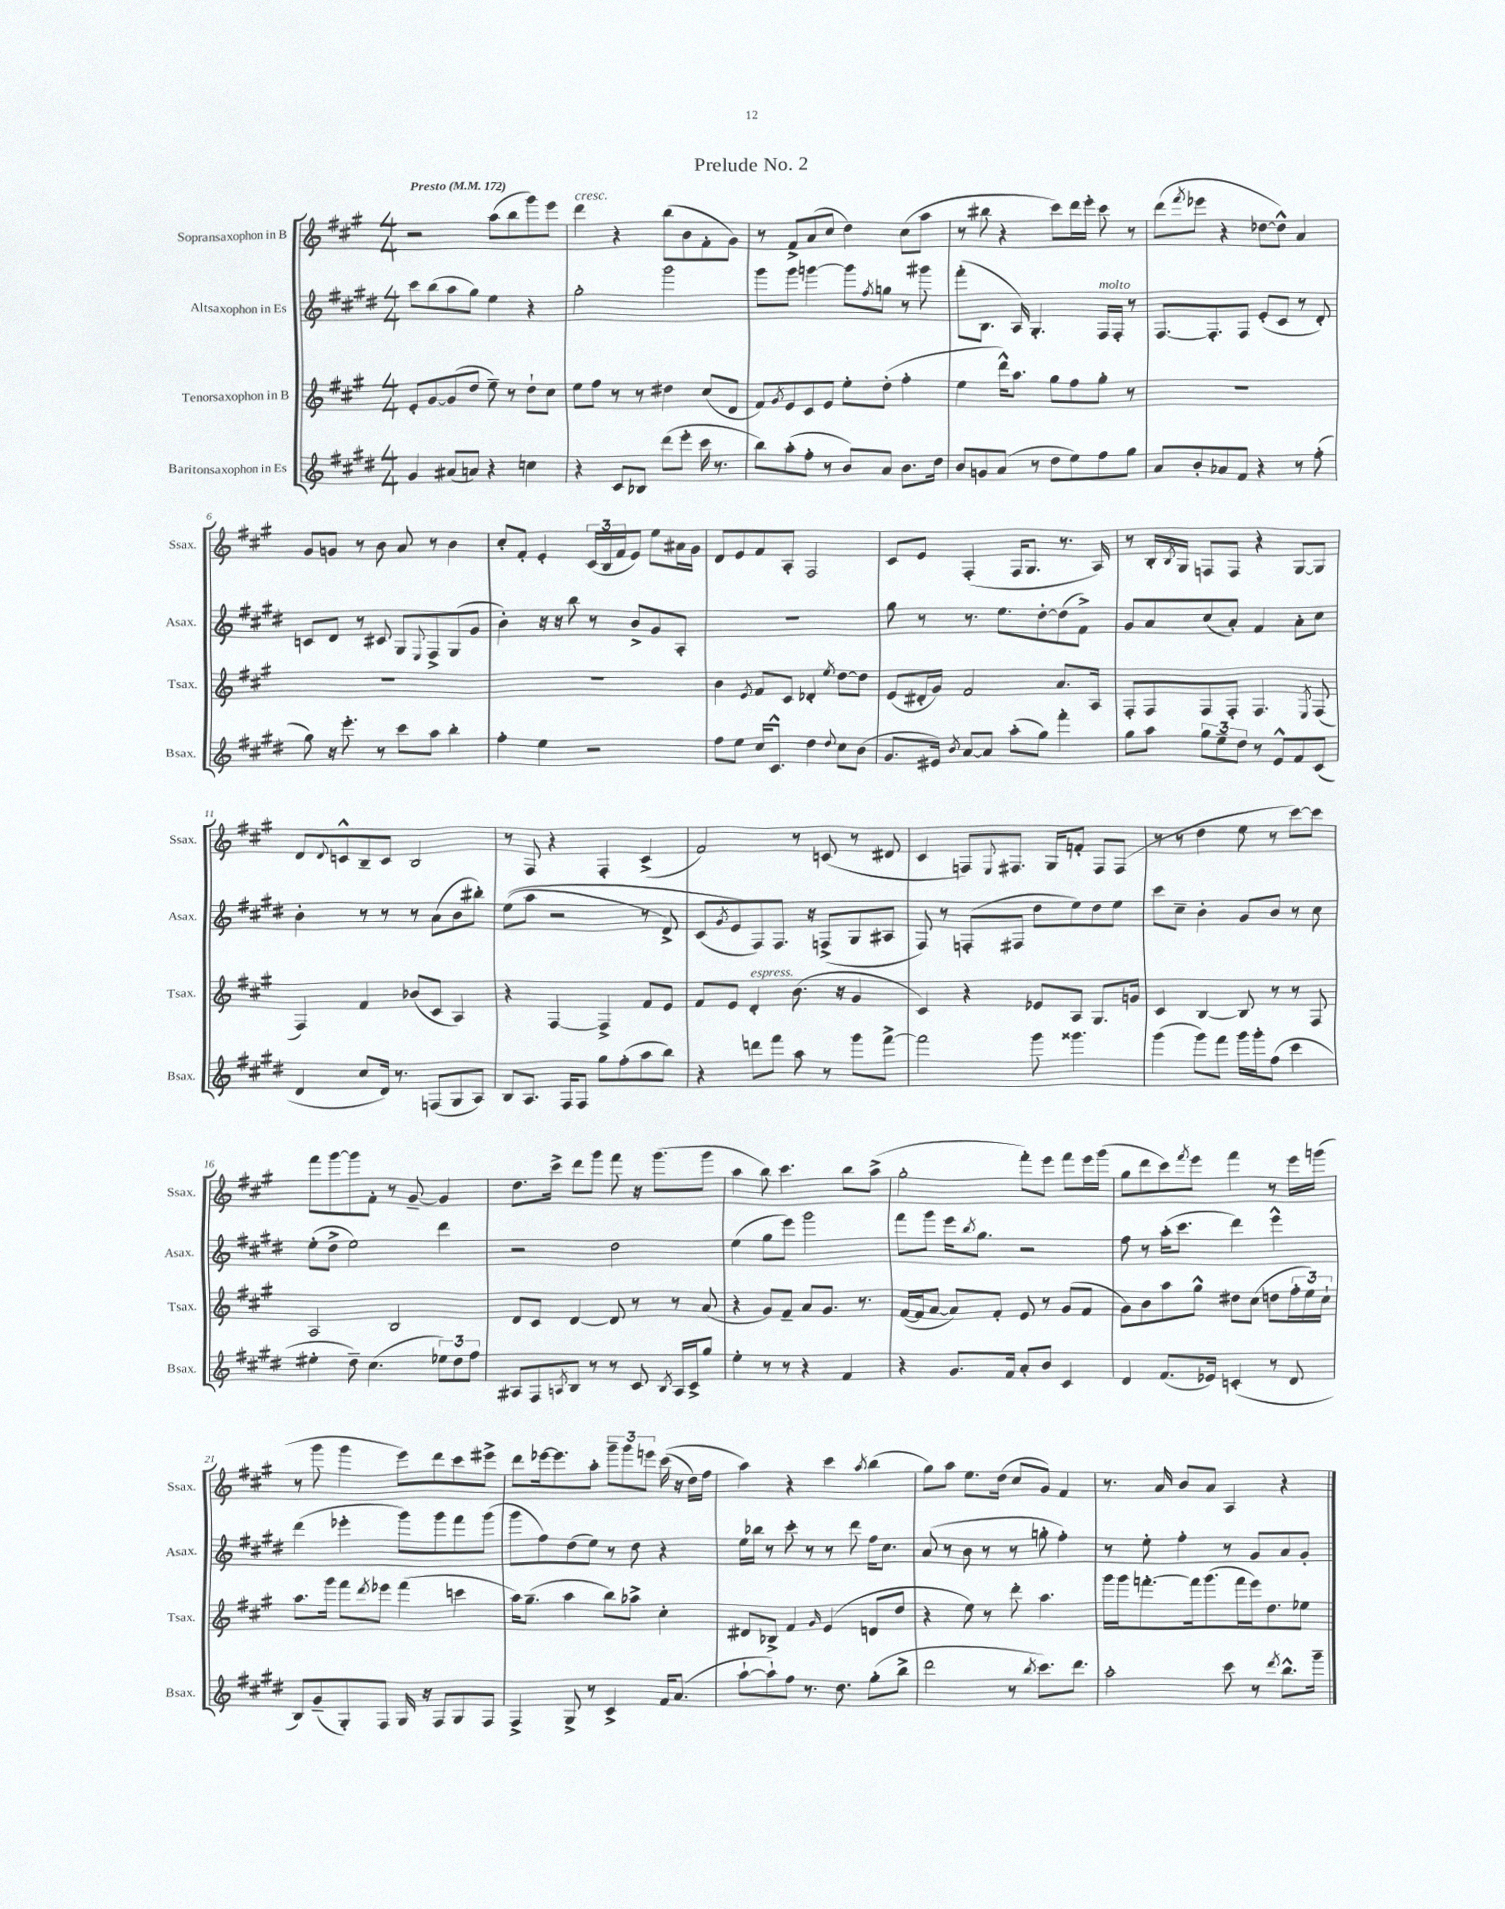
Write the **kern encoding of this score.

**kern	**kern	**kern	**kern
*staff4	*staff3	*staff2	*staff1
*clefG2	*clefG2	*clefG2	*clefG2
*k[f#c#g#d#]	*k[f#c#g#]	*k[f#c#g#d#]	*k[f#c#g#]
*M4/4	*M4/4	*M4/4	*M4/4
*MM172	*MM172	*MM172	*MM172
4g#	8e'	8ccc#	2r
.	[8g#	(8bb	.
(8a#	(8g#]	8aa	.
8a)	8dd	8gg#)	.
4r	8ee~)	4ee	(8aa
.	8r	.	8bb
4cc	8dd`	4r	8ggg#)
.	8cc#	.	8eee
=	=	=	=
4r	8ee	2gg#'	4ddd
.	8ff#	.	.
8c#	8r	.	4r
8B-	8r	.	.
(8ddd#	4dd#	2ggg#	(8bb
8eee'	.	.	8b
16ccc#	(8cc#	.	8f#'
8.r	.	.	.
.	8d	.	8g#)
=	=	=	=
8bb)	8f#)	8ggg#	8r
.	8qg#	.	.
(8aa'	8e	8ggg#	8f#^
8ff#'	8c#	[4ggg	(8a
8r	8e	.	8cc#
8b)	8ee'	8ggg]	4dd)
.	.	8qff#	.
8a	(8dd'	8gg	.
8.b	4ff#'	8r	(8cc#
.	.	8ggg#	8aa
16dd#	.	.	.
=	=	=	=
8b	4ee	(8fff#'	8r
8g	.	8.B	8bb#
(8a	16ddd^^)	.	4r
.	8.aa	16A)	.
8r	.	4.G#'	.
8dd#	8gg#	.	8ccc#)
8ee)	8ff#	.	16ddd
.	.	.	16eee'
8ff#	8gg#'	16F#	8ccc#
.	.	16F#'	.
8gg#	8r	8r	8r
=	=	=	=
8a	1r	[8.F#	(8ddd
.	.	.	8qfff#
8b'	.	.	8eee-
.	.	8.F#']	.
8a-	.	.	4r
8f#	.	8F#	.
4r	.	(8e'	[8dd-
.	.	8c#	8dd-^^])
8r	.	8r	4a
(8ff#'	.	8d#')	.
=	=	=	=
8gg#)	1r	8c	8g#
16r	.	8d#	8g
8.eee'	.	.	.
.	.	8r	8r
8r	.	8c#	8b
8ccc#	.	8G#	8a
.	.	8qqE	.
8aa	.	8F#^	8r
4bb'	.	(8G#	4b
.	.	8g#	.
=	=	=	=
4ff#'	1r	4b')	8cc#'
.	.	.	8f#'
4ee	.	16r	4e'
.	.	16r	.
.	.	8bb	.
2r	.	8r	(24c#
.	.	.	24B
.	.	.	24f#
.	.	8b^	8e)
.	.	8g#	8ee
.	.	8A'	16a#
.	.	.	16g#
=	=	=	=
8ff#	4b	1r	8d
8ee	.	.	8e
.	8qe	.	.
16cc#	8f#	.	8f#
8.c#^^	.	.	.
.	8c#	.	8A'
4dd#	4d-'	.	2F#
8qqdd#	8qee	.	.
8cc#	[8dd	.	.
(8b	8dd]	.	.
=	=	=	=
8.g#	(8e	8gg#	8c#
.	16d#'	8r	8e
16e#)	16g#)	.	.
8qb	.	.	.
[8a	2f#	8.r	(4F#'
8a]	.	.	.
.	.	8.ee	.
(8aa'	.	.	16F#
.	.	.	8.G#
8gg#)	.	[8dd#'	.
4fff#'	8.a	(8dd#]	8.r
.	.	8f#^)	.
.	16A	.	16A)
=	=	=	=
8gg#	8F#'	8g#	8r
8aa	8F#	8a	16B'
.	.	.	8qB
.	.	.	16G#
12gg#	8F#	(8cc#	8F
12ee~	.	.	.
.	8F#'	8a')	8F
12dd#	.	.	.
8r	4.F#	4f#	4r
8e^^	.	.	.
8f#	.	8a'	[8G#
.	8qE	.	.
(8c#	(8F#	8cc#	8G#]
=	=	=	=
4d#	4F#)	4b'	8d
.	.	.	8qqd
.	.	.	8c^^
8cc#	4f#	8r	8B~
16d#)	.	8r	8c
8.r	.	.	.
.	(8b-	8r	2B
(8F	8c#	(8a	.
8G#	4A)	8b	.
8A)	.	8bb#')	.
=	=	=	=
8B	4r	&((8ee	8r
8.A	.	8aa	8F#
.	[4F#	2r	4r
16F#	.	.	.
8F#	.	.	.
8gg#	4F#^]	.	4F#'
(8ff#'	.	.	.
8aa	8f#	8r	(4c#^
8bb)	8e	8d#^)	.
=	=	=	=
4r	8f#	(8c#	2f#)
.	.	8qg#	.
.	8e	8e	.
8ddd	4d'	8F#)&)	.
8fff#	.	8.F#	.
8aa	(8.b	.	8r
.	.	16r	.
8r	.	(8F^	(8c
.	16r	.	.
8ggg#	4g#	8G#	8r
[8fff#^	.	8A#	8d#
=	=	=	=
2fff#]	4c#)	8F#)	4c#
.	.	8r	.
.	4r	(8F'	8F)
.	.	.	8qqE
.	.	8F#	8.F#
8ggg#	8e-	8dd#	.
.	.	.	16G#
4.ggg##	8A	8ee)	8f'
.	8.G#	8dd#	8F#
.	.	8ee	(8F#
.	16g	.	.
=	=	=	=
(4ggg#	4c#	8ccc#	8r
.	.	8cc#~	8r
8ggg#)	[4B	4b'	4dd
8fff#	.	.	.
16ggg#	8B]	8g#	8ee
16ggg#'	.	.	.
(8ff#	8r	8b	8r
4ccc#	8r	8r	[8ccc#)
.	8F#	8cc#	8ccc#]
=	=	=	=
4ee#'	2A	(8ee'	8fff#
.	.	8dd#^	[8ggg#
8dd#~)	.	2ee)	8ggg#]
(4.cc#	.	.	8f#'
.	2B	.	8r
.	.	.	[8g#~
12ee-)	.	4ddd#	4g#]
12dd#	.	.	.
12ff#	.	.	.
=	=	=	=
8A#	8d	2r	8.dd
8F#	8c#	.	.
.	.	.	16ccc#^
8qA	.	.	.
8B	[4d	.	8ddd
8r	.	.	8ggg#
8r	8d]	2dd#	8fff#
8c#	8r	.	16r
.	.	.	(8.ggg#
8qB	.	.	.
16A	8r	.	.
16c#^	.	.	.
8gg#	(8a	.	8ggg#
=	=	=	=
4ee'	4r	(4ee	4aa
8r	8g#)	8gg#	8bb)
8r	8f#~	8eee)	4.ccc#
4r	8a	2ggg#	.
.	8.g#	.	.
4f#	.	.	8bb
.	8.r	.	.
.	.	.	(8aa^
=	=	=	=
4r	([16f#	8fff#	2gg#'
.	16f#]	.	.
.	[8a	8ggg#	.
8.g#	8a])	16eee	.
.	.	8qbb	.
.	.	8.gg#	.
.	8f#'	.	.
16f#	.	.	.
8a'	8e	2r	8fff#')
8b	8r	.	8eee
4c#	(8g#	.	8fff#
.	8f#	.	16eee
.	.	.	(16ggg#
=	=	=	=
4d#	8g#)	8ff#	8gg#
.	8b	8r	8ddd
(8.f#	8aa	(16aa'	8ccc#)
.	.	8.ccc#	.
.	.	.	8qfff#
.	8gg#^^	.	8eee
16e-)	.	.	.
(4c'	8dd#	4ddd#)	4fff#
.	(8cc#	.	.
8r	8dd	4eee^^	8r
8d#	24ff#'	.	16eee
.	24ee)	.	.
.	.	.	(16ggg
.	24cc#`	.	.
=	=	=	=
8B)	8.aa	(4ddd#	8r
(8g#~	.	.	8ggg#
.	16ggg#	.	.
8G#')	8fff#	4eee-'	4ggg#
.	8qddd	.	.
8F#	8eee-	.	.
16G#	(4fff#	8ggg#)	8eee)
16r	.	.	.
8F#	.	8ggg#	8ddd
8G#	4ccc	8fff#	8ccc#
8F#	.	(8ggg#	8eee#^
=	=	=	=
4F#^	16aa)	8ggg#	8ddd
.	(8.gg#~	.	.
.	.	8ff#)	[16eee-
.	.	.	8.eee-]
8G#^	4aa	(8dd#	.
8r	.	8ee)	8aa'
4c#^	8bb)	8r	12ggg#~
.	.	.	12ggg#
.	8aa-^	8dd#	.
.	.	.	12eee
16f#	4cc#'	4r	&((16ccc#
(8.a	.	.	16r
.	.	.	16dd)
.	.	.	16ff#
=	=	=	=
[8aa`	8d#	16ee	4aa&)
.	.	16bb-	.
8aa`])	8B-^	8r	.
8ff#	4f#	8ccc#'	4r
8.r	.	8r	.
.	16qqg#	.	.
.	(4e	8r	4ccc#
8.dd#	.	.	.
.	.	8ddd#	.
.	.	.	8qaa
(8gg#'	8d	16ff#	(4bb
.	.	8.cc#	.
8bb^	8dd	.	.
=	=	=	=
2ddd#	4r	(8a	8gg#)
.	.	8r	8aa
.	8ee)	8b	8.ee
.	8r	8r	.
.	.	.	(16dd
8r	8ddd'	8r	8cc#
8qbb	.	.	.
8.ccc#)	4.aa	8gg'	8g#)
.	.	4ff#')	4f#
8.ddd#	.	.	.
=	=	=	=
2aa'	16ggg#	8r	8.r
.	16ggg#	.	.
.	[8.fff'	8ee'	.
.	.	.	16a
.	.	4ff#'	8b
.	16fff]	.	.
.	(8.ggg#	.	8a
8ccc#	.	8r	4A
.	16fff	.	.
8r	16eee)	8g#	.
.	8.dd	.	.
8qddd#	.	.	.
8.bb^^	.	8a	4r
.	8ee-	8g#'	.
16ggg#~	.	.	.
==	==	==	==
*-	*-	*-	*-
